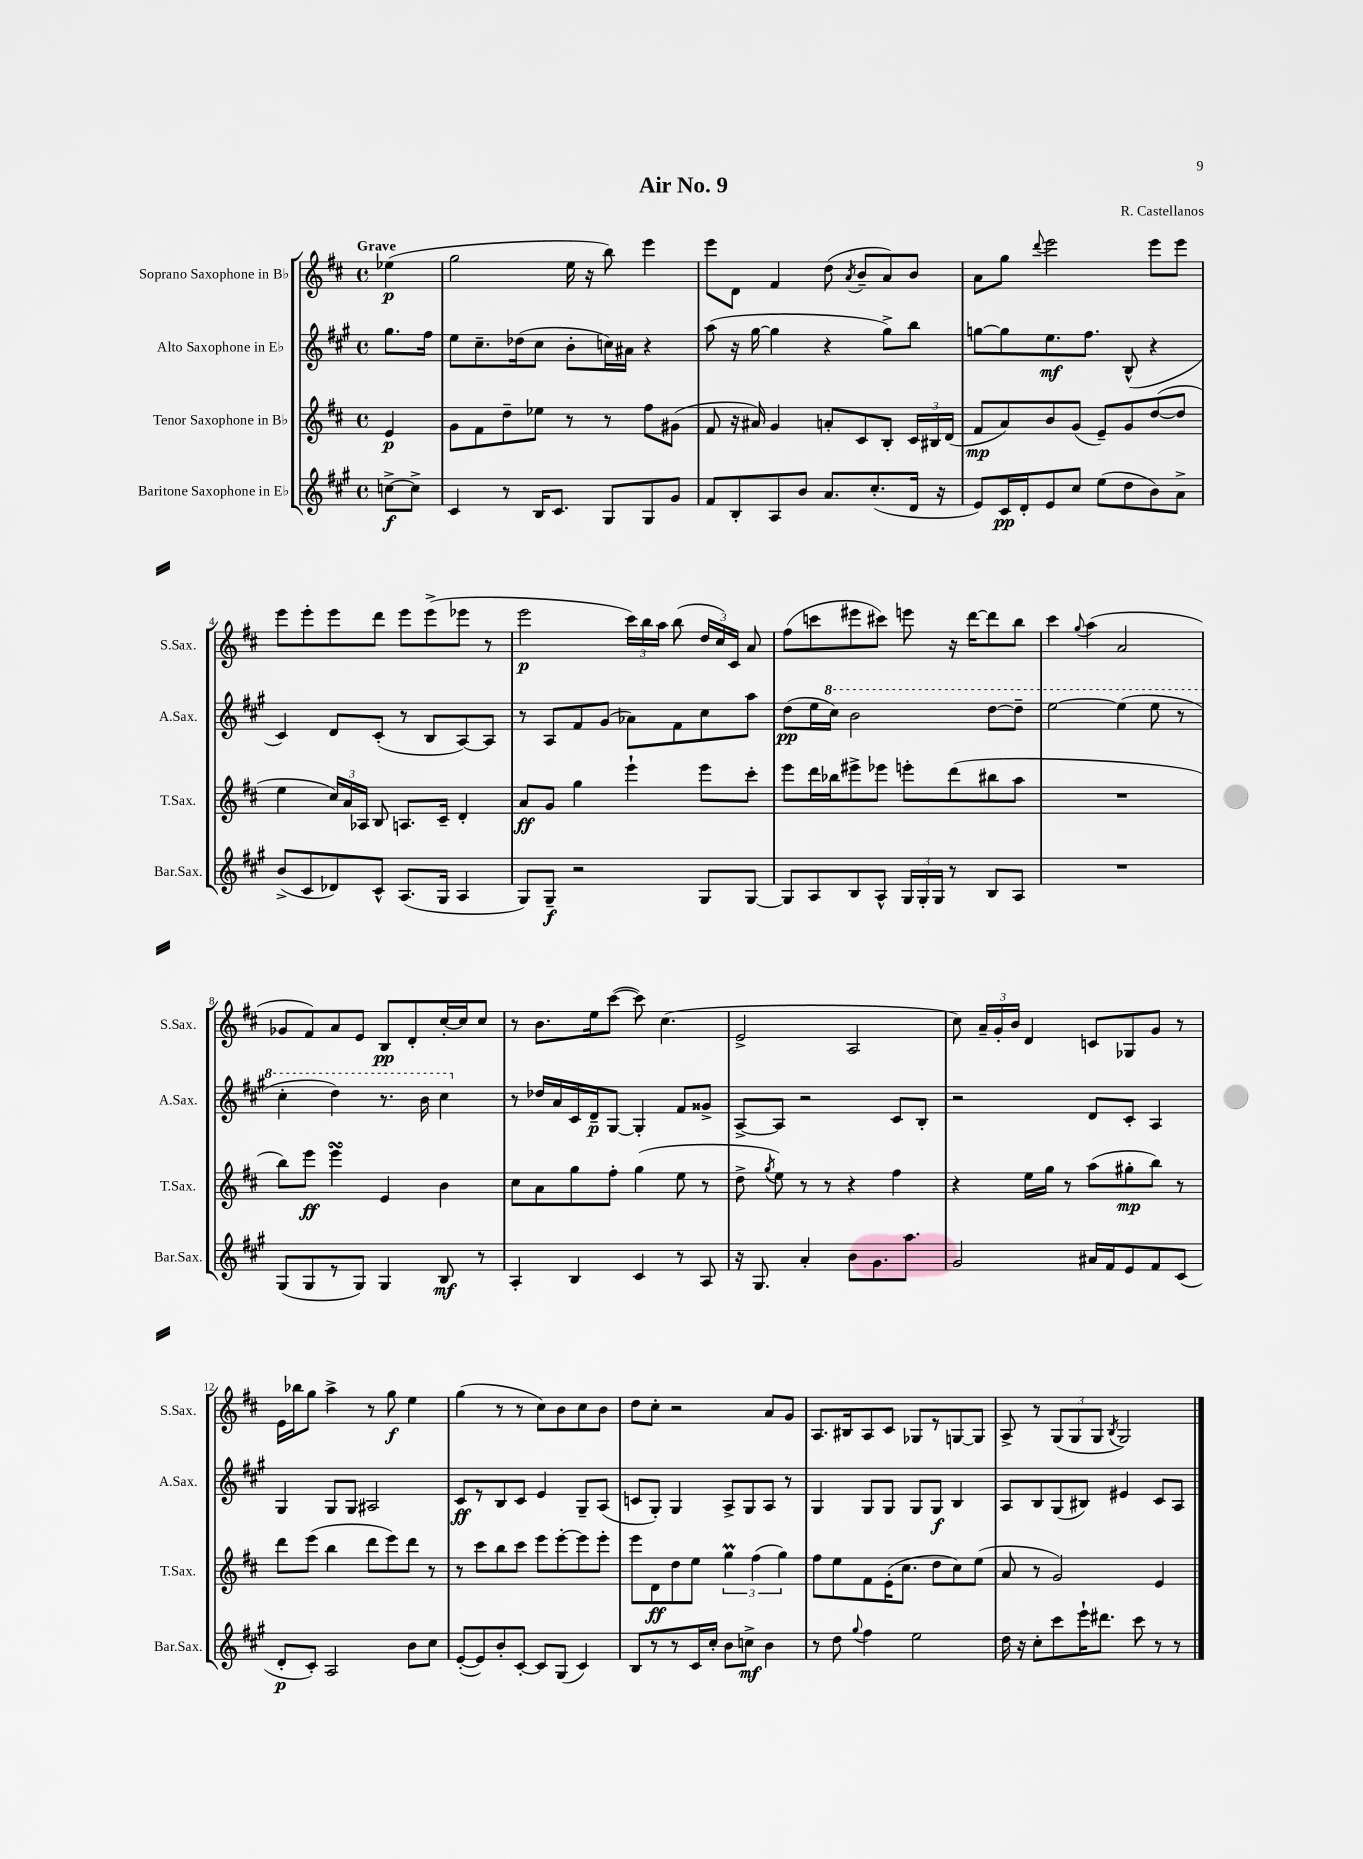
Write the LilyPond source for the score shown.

\header { title = "Air No. 9" composer = "R. Castellanos" }
<<
\new StaffGroup <<
\new Staff = "s0" \with { instrumentName = "Soprano Saxophone in Bb" shortInstrumentName = "S.Sax." } {
    \clef treble \key d \major \defaultTimeSignature \time 4/4 \partial 4 \tempo "Grave"
    \autoBeamOff ees''4\p( |
    g''2 e''16 r16 b''8) e'''4 |
    e'''8[ d'8] fis'4 d''8( \acciaccatura { a'8 } b'8[-- a'8) b'8] |
    a'8[ g''8] \appoggiatura { d'''8 } e'''2 e'''8[ e'''8] |
    e'''8[ e'''8-. e'''8 d'''8] e'''8[ e'''8->( ees'''8] r8 |
    e'''2\p \tuplet 3/2 { cis'''16[) b''16 a''16] } b''8( \tuplet 3/2 { d''16[ cis''16) cis'16] } a'8 |
    fis''8[( c'''8 eis'''8 cis'''8]) e'''8 r16 d'''16[~ d'''8 b''8] |
    cis'''4 \appoggiatura { g''8 } a''4( a'2 |
    ges'8[ fis'8) a'8 e'8] b8[\pp d'8-. cis''16~-. cis''16 cis''8] |
    r8 b'8.[ e''16 cis'''8]~( cis'''8) cis''4.( |
    e'2-> a2 |
    cis''8) \tuplet 3/2 { a'16[-- g'16-. b'16] } d'4 c'8[ ges8 g'8] r8 |
    e'16[ bes''16 g''8] a''4-> r8 g''8\f e''4 |
    g''4( r8 r8 cis''8[) b'8 cis''8 b'8] |
    d''8[ cis''8]-. r2 a'8[ g'8] |
    a8.[ bis16 a8 cis'8] ges8[ r8 g8~ g8] |
    a8-> r8 \tuplet 3/2 { g8[( g8 g8] } \acciaccatura { b8 } g2) \bar "|." |
}
\new Staff = "s1" \with { instrumentName = "Alto Saxophone in Eb" shortInstrumentName = "A.Sax." } {
    \clef treble \key a \major \defaultTimeSignature \time 4/4 \partial 4
    \autoBeamOff gis''8.[ fis''16] |
    e''8[ cis''8.-- des''16( cis''8] b'8[-. c''16) ais'16] r4 |
    a''8( r16 gis''16~ gis''4 r4 gis''8[->) b''8] |
    g''8[~ g''8 e''8.\mf fis''8.] b8-^( r4 |
    cis'4) d'8[ cis'8]-.( r8 b8[ a8~) a8] |
    r8 a8[ fis'8 gis'8]( aes'8[) fis'8 cis''8 a''8] |
    d''8[\pp( e''16 \ottava #1 cis'''16]) b''2 d'''8[~ d'''8]-- |
    e'''2~ e'''4( e'''8 r8 |
    cis'''4-. d'''4) r8. b''16 cis'''4 \ottava #0 |
    r8 des''16[ a'16 cis'16 d'16--\p gis8]~ gis4-. fis'8[ gisis'8]-> |
    a8[~-> a8] r2 cis'8[ b8]-. |
    r2 d'8[ cis'8]-. a4 |
    gis4 gis8[ gis8] ais2 |
    cis'8[\ff r8 b8 cis'8] e'4 gis8[-- a8]( |
    c'8[ gis8]-.) gis4 a8[-> gis8 a8] r8 |
    gis4 gis8[ gis8] gis8[ gis8]\f b4 |
    a8[ b8 gis8( bis8]) eis'4 cis'8[ a8] \bar "|." |
}
\new Staff = "s2" \with { instrumentName = "Tenor Saxophone in Bb" shortInstrumentName = "T.Sax." } {
    \clef treble \key d \major \defaultTimeSignature \time 4/4 \partial 4
    \autoBeamOff e'4\p |
    g'8[ fis'8 d''8-- ees''8] r8 r8 fis''8[ gis'8]( |
    fis'8 r16 ais'16) g'4 a'8[-. cis'8 b8]-. \tuplet 3/2 { cis'16[ bis16 d'16]( } |
    fis'8[\mp a'8) b'8 g'8]( e'8[--) g'8 d''8~( d''8] |
    e''4 \tuplet 3/2 { cis''16[) a'16 aes16] } b8 a8.[ cis'16]-- d'4-. |
    a'8[\ff g'8] g''4 e'''4-! e'''8[ cis'''8]-. |
    e'''8[ d'''16 bes''16 eis'''8-> ees'''8] e'''8[-. d'''8( bis''8 a''8] |
    R1 |
    b''8[) e'''8]\ff e'''4\turn e'4 b'4 |
    cis''8[ a'8 g''8 fis''8]-. g''4( e''8 r8 |
    d''8-> \acciaccatura { g''8 } e''8) r8 r8 r4 fis''4 |
    r4 e''16[ g''16] r8 a''8[( gis''8-.\mp b''8]) r8 |
    d'''8[ e'''8]( b''4 d'''8[ e'''8) d'''8] r8 |
    r8 cis'''8[ b''8 cis'''8] e'''8[ e'''8~-. e'''8 e'''8]-. |
    e'''8[ d'8\ff d''8 e''8] \tuplet 3/2 { g''4\prall fis''4( g''4) } |
    fis''8[ e''8 fis'8 e'16-.( cis''8.] d''8[ cis''8) e''8]( |
    a'8 r8 g'2) e'4 \bar "|." |
}
\new Staff = "s3" \with { instrumentName = "Baritone Saxophone in Eb" shortInstrumentName = "Bar.Sax." } {
    \clef treble \key a \major \defaultTimeSignature \time 4/4 \partial 4
    \autoBeamOff c''8[~->\f c''8]-> |
    cis'4 r8 b16[ cis'8.] gis8[ gis8 gis'8] |
    fis'8[ b8-. a8 b'8] a'8.[ cis''8.-.( d'16] r16 |
    e'8[) cis'16\pp d'16-. e'8 cis''8] e''8[( d''8 b'8) a'8]-> |
    b'8[->( cis'8 des'8) cis'8]-^ a8.[( gis16] a4 |
    gis8[) gis8]--\f r2 gis8[ gis8]~ |
    gis8[ a8 b8 a8]-^ \tuplet 3/2 { gis16[ gis16-. gis16] } r8 b8[ a8] |
    R1 |
    gis8[( gis8 r8 gis8]) gis4 b8\mf r8 |
    a4-. b4 cis'4 r8 a8 |
    r16 gis8. a'4-. b'8[ gis'8. a''8.] |
    gis'2 ais'16[ fis'16 e'8 fis'8 cis'8]( |
    d'8[-.\p cis'8]-.) a2 b'8[ cis''8] |
    e'8[~-.( e'8) b'8-. cis'8]~-. cis'8[ gis8]( cis'4) |
    b8[ r8 r8 cis'16 cis''16]-. b'8[ c''8]->\mf b'4 |
    r8 d''8 \appoggiatura { gis''8 } fis''4 e''2 |
    d''16 r16 cis''8[-. cis'''8 e'''16-! dis'''8.] cis'''8 r8 r8 \bar "|." |
}
>>
>>
